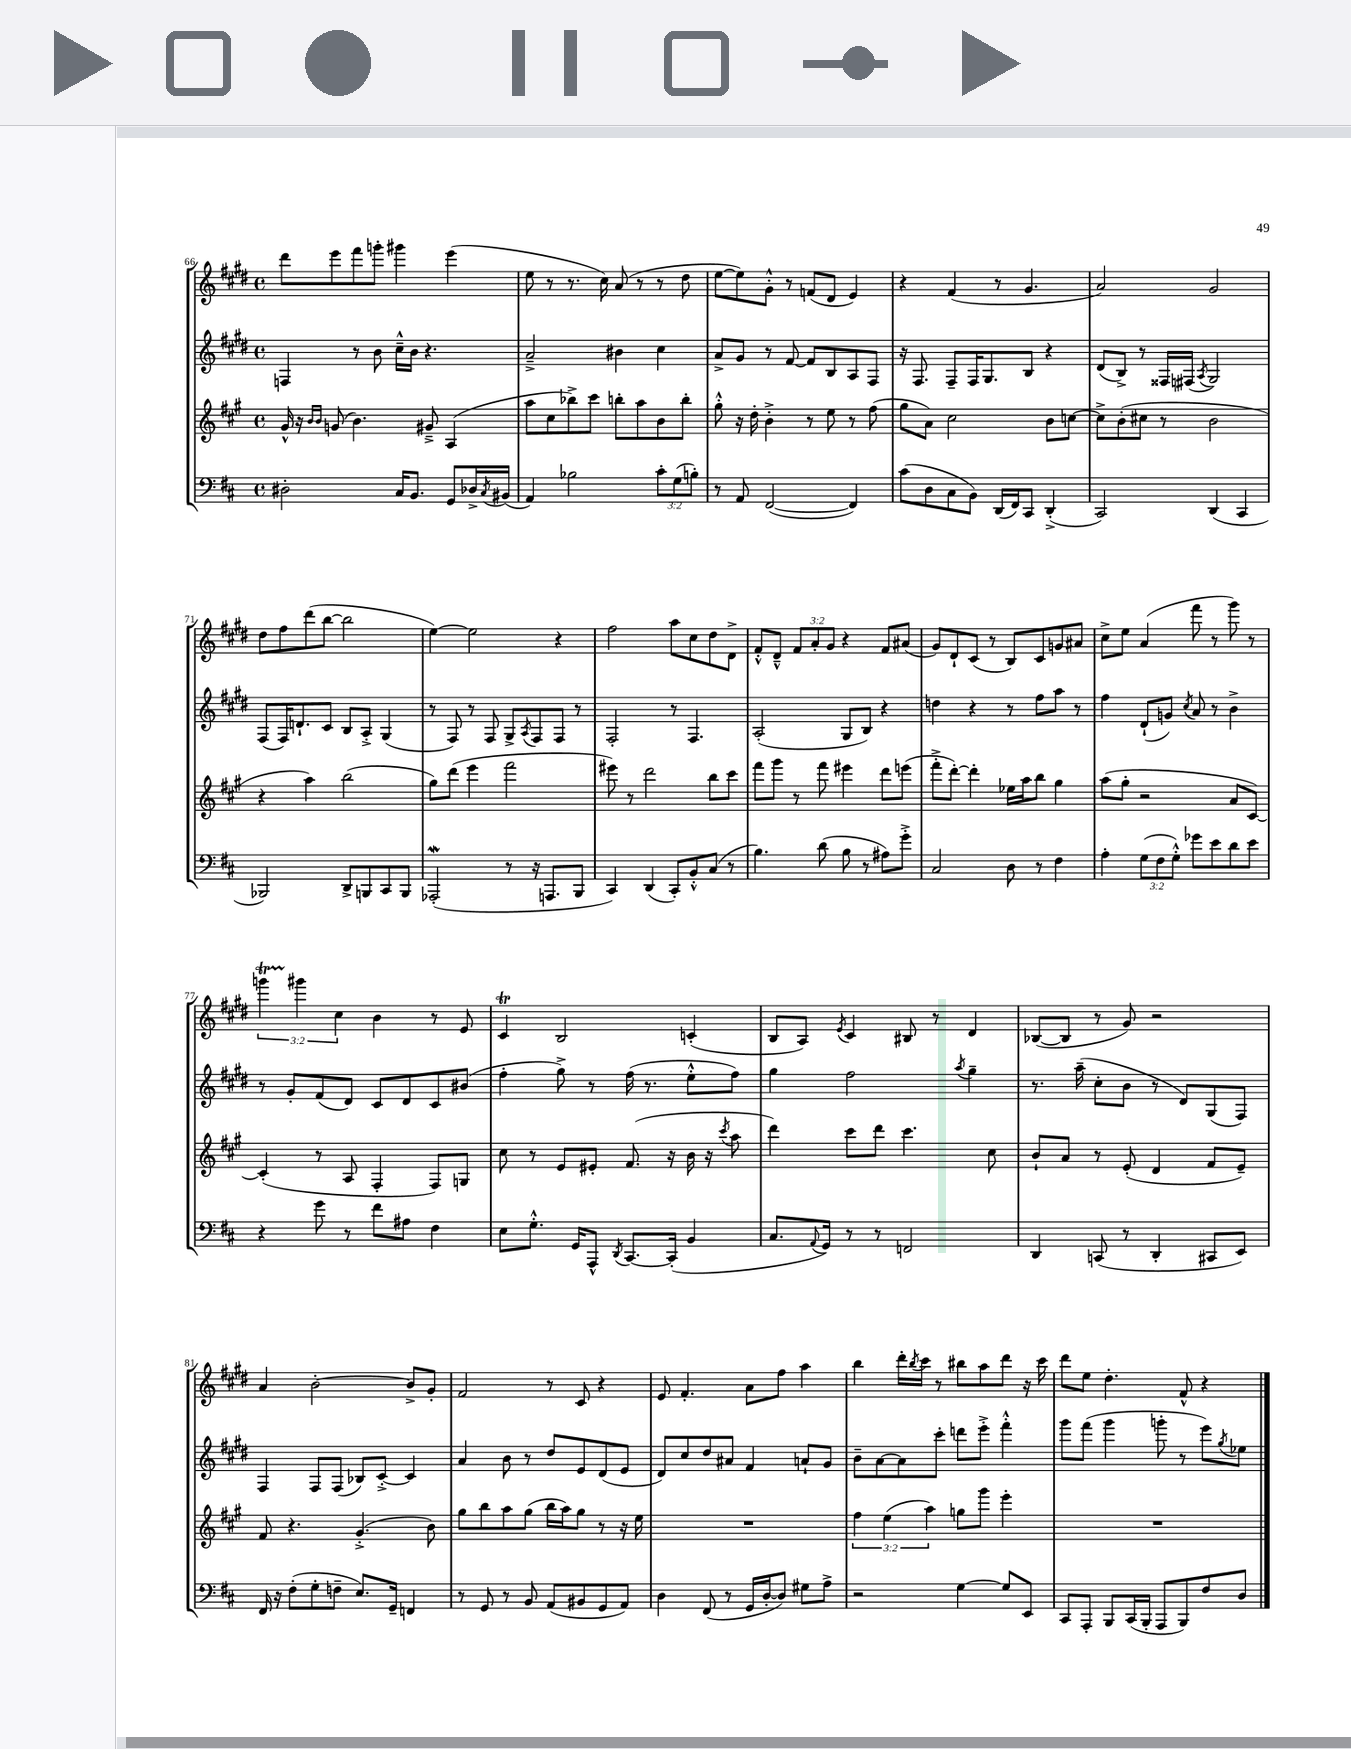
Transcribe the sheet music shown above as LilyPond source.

<<
\new StaffGroup <<
\new Staff = "s0" {
    \clef treble \key e \major \defaultTimeSignature \time 4/4 \override Staff.TupletNumber.text = #tuplet-number::calc-fraction-text
    dis'''8 e'''8 fis'''8 g'''8-. gis'''4 e'''4( |
    e''8 r8 r8. cis''16) a'8( r8 r8 dis''8 |
    e''8~ e''8) gis'8-.-^ r8 f'8( dis'8 e'4) |
    r4 fis'4( r8 gis'4. |
    a'2) gis'2 |
    dis''8 fis''8 dis'''8( b''8~ b''2 |
    e''4~) e''2 r4 |
    fis''2 a''8 cis''8 dis''8 dis'8-> |
    fis'8-.-^ dis'8---^ \tuplet 3/2 { fis'8 a'8-. gis'8 } r4 fis'8 ais'8( |
    gis'8) dis'8-! cis'8( r8 b8) cis'8 g'8 ais'8 |
    cis''8-> e''8 a'4( fis'''8 r8 gis'''8) r8 |
    \tuplet 3/2 { g'''4\startTrillSpan gis'''4\stopTrillSpan cis''4 } b'4 r8 e'8 |
    cis'4\trill b2 c'4-.( |
    b8 a8) \acciaccatura { e'8 } cis'4 bis8 r8 dis'4 |
    bes8~( bes8 r8 gis'8) r2 |
    a'4 b'2~-. b'8-> gis'8-. |
    fis'2 r8 cis'8 r4 |
    e'8 fis'4.-. a'8 fis''8 a''4 |
    b''4 dis'''16-. \acciaccatura { b''8 } cis'''16 r8 bis''8 a''8 dis'''8 r16 cis'''16 |
    dis'''8 e''8 dis''4.-. fis'8-^ r4 \bar "|." |
}
\new Staff = "s1" {
    \clef treble \key e \major \defaultTimeSignature \time 4/4
    f4 r8 b'8 cis''16---^ b'16 r4. |
    a'2---> bis'4 cis''4 |
    a'8-> gis'8 r8 fis'8~ fis'8 b8 a8 fis8 |
    r16 fis8. fis8-- fis16 gis8. b8 r4 |
    dis'8( b8->) r8 fisis16 fis16( \acciaccatura { a8 } gis2) |
    fis8( fis16) d'8.-! cis'8 b8 a8-.-> gis4( |
    r8 fis8) r8 fis8 gis8-> \acciaccatura { a8 } fis8 fis8 r8 |
    fis2-. r8 fis4. |
    a2-.( gis8 b8) r4 |
    d''4 r4 r8 fis''8 a''8 r8 |
    fis''4 dis'8-!( g'8) \acciaccatura { cis''8 } a'8 r8 b'4-> |
    r8 gis'8-. fis'8( dis'8) cis'8 dis'8 cis'8 bis'8( |
    fis''4-. gis''8->) r8 fis''16( r8. e''8-.-^ fis''8) |
    gis''4 fis''2 \acciaccatura { a''8 } gis''4-- |
    r8. a''16--( cis''8-. b'8 r8 dis'8) gis8( fis8) |
    fis4 fis8 fis8( bes8) cis'8~-.-> cis'4 |
    a'4 b'8 r8 dis''8 e'8 dis'8( e'8 |
    dis'8) cis''8 dis''8 ais'8 fis'4 a'8-! gis'8 |
    b'8-- a'8~ a'8 cis'''8-. d'''8 e'''8-.-> fis'''4-.-^ |
    gis'''8 fis'''8( gis'''4 g'''8-. r8 e'''8) \acciaccatura { gis''8 } ees''8 \bar "|." |
}
\new Staff = "s2" {
    \clef treble \key a \major \defaultTimeSignature \time 4/4 \override Staff.TupletNumber.text = #tuplet-number::calc-fraction-text
    gis'16-^ r16 \grace { b'16 b'16 } g'8( b'4.) gis'8---> a4( |
    a''8 cis''8 bes''8->) cis'''8 b''8-. a''8 b'8 b''8-. |
    gis''8-.-^ r16 d''16-. b'4-.-> r8 e''8 r8 fis''8( |
    gis''8 a'8) cis''2 b'8 c''8~ |
    c''8-> b'8-.( cis''8 r8 b'2 |
    r4 a''4) b''2( |
    gis''8) d'''8( e'''4 fis'''2 |
    eis'''8) r8 d'''2 b''8 cis'''8 |
    fis'''8 gis'''8 r8 fis'''8 eis'''4 d'''8 e'''8( |
    fis'''8-.-> d'''8~-.) d'''4-. ees''16 a''16 b''8 gis''4 |
    a''8( gis''8-. r2 a'8 cis'8~) |
    cis'4-.( r8 a8 fis4-. fis8) g8 |
    cis''8 r8 e'8 eis'8-. fis'8.( r16 b'16 r16 \acciaccatura { cis'''8 } a''8 |
    d'''4) cis'''8 d'''8 cis'''4. cis''8 |
    b'8-! a'8 r8 e'8-.( d'4 fis'8 e'8--) |
    fis'8 r4. gis'4.-.->( b'8) |
    gis''8 b''8 a''8 gis''8( b''16 a''16) gis''8 r8 r16 e''16 |
    R1 |
    \tuplet 3/2 { fis''4 e''4( a''4) } g''8 gis'''8 e'''4-. |
    R1 \bar "|." |
}
\new Staff = "s3" {
    \clef bass \key d \major \defaultTimeSignature \time 4/4 \override Staff.TupletNumber.text = #tuplet-number::calc-fraction-text
    dis2-. cis16 b,8. g,8 des16-> \acciaccatura { cis8 } bis,16( |
    a,4) bes2 \tuplet 3/2 { cis'8-. g8( b8-.) } |
    r8 a,8 fis,2~( fis,4) |
    cis'8( d8 cis8 b,8) d,16( fis,16) cis,8 d,4-.->( |
    cis,2) d,4( cis,4 |
    bes,,2) d,8-> b,,8 cis,8 b,,8 |
    aes,,2-.\mordent( r8 r16 a,,8. b,,8 |
    cis,4) d,4( cis,8-.) b,8-.-^ cis8( r8 |
    b4.) d'8( b8 r8 ais8) g'8-.-> |
    cis2 d8 r8 fis4 |
    a4-. \tuplet 3/2 { g8( fis8 g8-.-^) } ges'8 e'8 d'8 e'8 |
    r4 g'8 r8 fis'8 ais8 fis4 |
    e8 g8.-.-^ g,16 a,,8-^ \acciaccatura { d,8 } cis,8.~ cis,16-.( b,4 |
    cis8. \appoggiatura { a,8 } g,16) r8 r8 f,2 |
    d,4 c,8( r8 d,4-. cis,8 e,8) |
    fis,16 r16 fis8-.( g8-. f8-- e8.) g,16-- f,4 |
    r8 g,8 r8 b,8 a,8( bis,8 g,8 a,8) |
    d4 fis,8( r8 g,16 d16~-. d8) gis8 a8-> |
    r2 g4~ g8 e,8 |
    cis,8 a,,8-. b,,8 cis,16( b,,16-. a,,8 b,,8) fis8 d8 \bar "|." |
}
>>
>>
\layout { \context { \Score currentBarNumber = #66 } }
